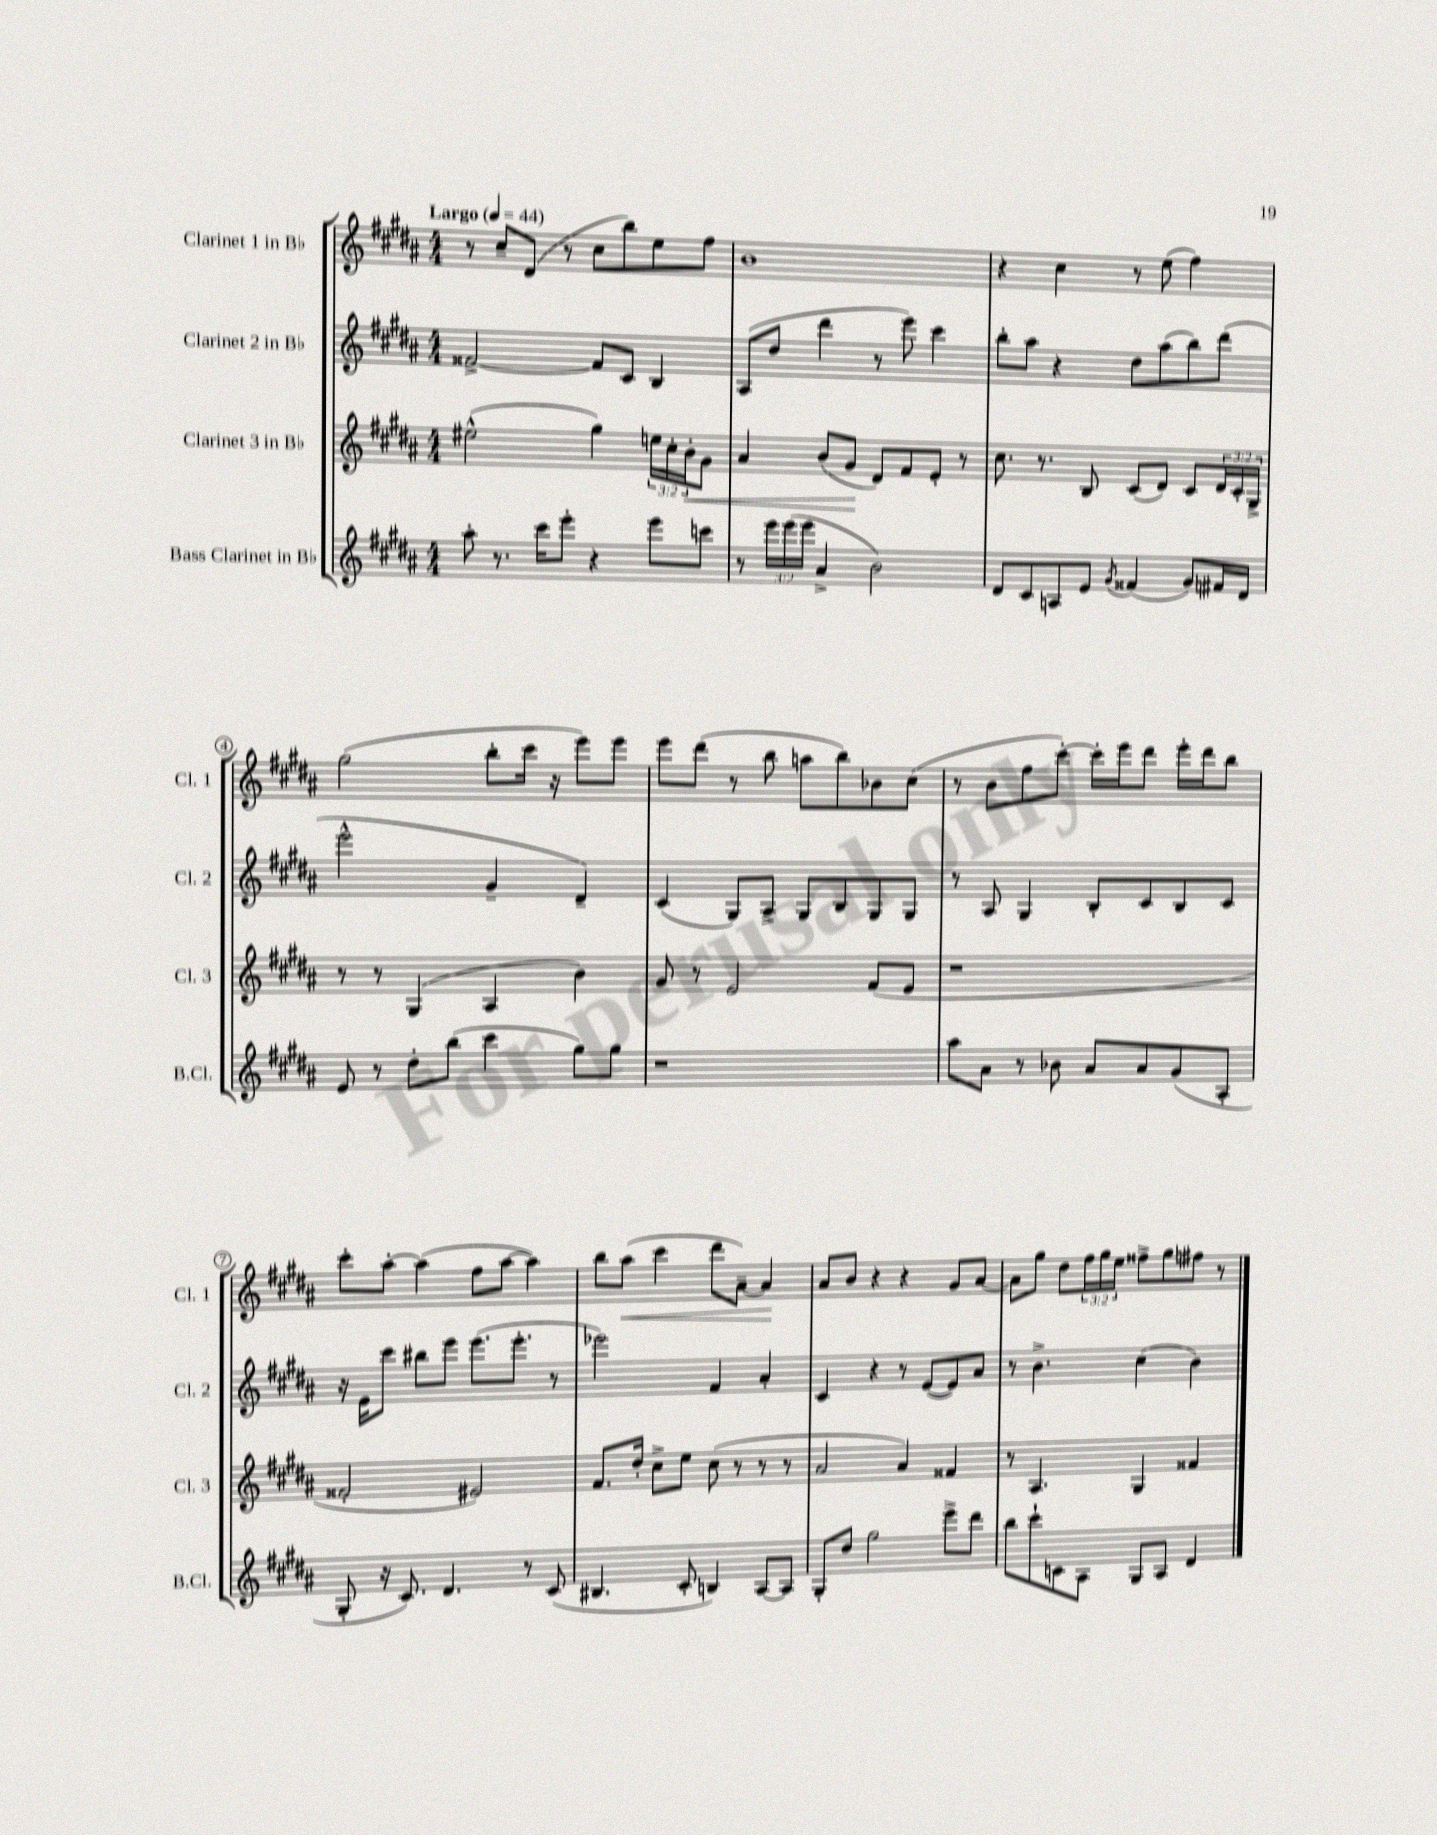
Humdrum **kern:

**kern	**kern	**dynam	**kern	**kern	**dynam
*part4	*part3	*part3	*part2	*part1	*part1
*staff4	*staff3	*staff3	*staff2	*staff1	*staff1
*I"Bass Clarinet in B♭	*I"Clarinet 3 in B♭	*	*I"Clarinet 2 in B♭	*I"Clarinet 1 in B♭	*
*I'B.Cl.	*I'Cl. 3	*	*I'Cl. 2	*I'Cl. 1	*
*clefG2	*clefG2	*	*clefG2	*clefG2	*
*k[f#c#g#d#a#]	*k[f#c#g#d#a#]	*	*k[f#c#g#d#a#]	*k[f#c#g#d#a#]	*
*M4/4	*M4/4	*	*M4/4	*M4/4	*
*MM44	*MM44	*	*MM44	*MM44	*
=1	=1	=1	=1	=1	=1
!	!	!	!	!LO:TX:a:B:t=Largo	!
8aa#'\	(2ee#X^^\	.	[2f##X^/	8r	.
8.r	.	.	.	8cc#~/L	.
.	.	.	.	(8d#/J	.
16ccc#\KL	.	.	.	.	.
8eee'\J	.	.	.	8r	.
4r	4gg#\)	.	8f##/L]	8cc#\L	.
.	.	.	8c#/J	8bb\)	.
8eee\L	24een\LL	.	4B/	8ee\	.
.	24cc#'\	.	.	.	.
!	!	!LO:HP:b	!	!	!
.	24b'\J	<	.	.	.
8cccn\J	8g#\J	.	.	8ff#\J	.
=2	=2	=2	=2	=2	=2
8r	4a#/	.	(8A#/L	1b	.
24eee\LL	.	.	8dd#/J	.	.
(24eee\	.	.	.	.	.
24eee\JJ	.	.	.	.	.
4a#^/	(8b/L	.	4ddd#\	.	.
.	8g#/J	.	.	.	.
2b\)	8d#/L)	[	8r	.	.
.	8f#/	.	8eee\)	.	.
.	8e'/J	.	4ccc#\	.	.
.	8r	.	.	.	.
=3	=3	=3	=3	=3	=3
8d#/L	8.cc#\	.	8bb'\L	4r	.
8c#/	.	.	8aa#\J	.	.
.	8.r	.	.	.	.
8An/	.	.	4r	4cc#\	.
8e/J	8B/	.	.	.	.
8qg#/	.	.	.	.	.
(4f##X/	(8c#/L	.	8dd#\L	8r	.
.	8d#/J)	.	(8aa#\	(8ee\	.
8g#/L)	8c#/L	.	8bb\)	4ff#\)	.
16f#X/L	24d#/L	.	(8ddd#\J	.	.
.	24c#'/	.	.	.	.
16d#/JJ	.	.	.	.	.
.	24G#^/JJ	.	.	.	.
!!LO:LB:g=z
=4	=4	=4	=4	=4	=4
8e/	8r	.	2eee^^\	(2gg#\	.
8r	8r	.	.	.	.
8dd#'\L	(4G#/	.	.	.	.
(8bb\J	.	.	.	.	.
4ccc#\	4A#/	.	4g#~/	8bb'\L	.
.	.	.	.	16ccc#\Jk	.
.	.	.	.	16r	.
8gg#\L)	4b\)	.	4d#~/)	8eee\L)	.
8gg#\J	.	.	.	8eee\J	.
=5	=5	=5	=5	=5	=5
1r	8g#/	.	(4c#/	8eee\L	.
.	8r	.	.	(8ddd#\J	.
.	2e/	.	8G#/L)	8r	.
.	.	.	8A#^/J	8bb\	.
.	.	.	8G#/L	8aan\L	.
.	.	.	8B/	8bb\)	.
.	(8f#/L	.	8G#/	8b-X\	.
.	8e/J	.	8G#/J	(8cc#\J	.
=6	=6	=6	=6	=6	=6
8aa#\L	1r	.	8r	8r	.
8a#\J	.	.	8A#/	8b\L	.
8r	.	.	4G#/	8ff#\	.
8b-X\	.	.	.	[8ccc#'\J)	.
8a#/L	.	.	8B'/L	16ccc#'\LL]	.
.	.	.	.	16eee\J	.
8a#/	.	.	8c#/	8ddd#\J	.
(8g#/	.	.	8B/	16eee'\LL	.
.	.	.	.	16ddd#\J	.
8A#'/J	.	.	8c#/J	8bb\J	.
!!LO:LB:g=z
=7	=7	=7	=7	=7	=7
8G#'/	2f##X'/	.	16r	8ccc#'\L	.
.	.	.	16e\KL	.	.
16r	.	.	8ccc#\J	[8aa#'\J	.
8.c#/)	.	.	.	.	.
.	.	.	8bb#X\L	(4aa#\]	.
4.d#/	.	.	8eee\J	.	.
.	2e#X/)	.	(8.eee\L	8ff#\L	.
.	.	.	.	[8aa#\J	.
.	.	.	8.eee'\J	.	.
8r	.	.	.	4aa#\])	.
(8c#/	.	.	8r	.	.
=8	=8	=8	=8	=8	=8
4.B#X/	8.f#/L	.	2eee-X\)	8bb\L	.
!	!	!	!	!	!LO:HP:b
.	.	.	.	(8aa#\J	<
.	16dd#'/Jk	.	.	.	.
.	8cc#^\L	.	.	4ccc#\	.
8c#'/	8ee\J	.	.	.	.
4Bn/)	(8cc#\	.	4f#/	8ddd#\L	.
.	8r	.	.	[8a#~\J)	.
[8A#/L	8r	.	4a#'/	4a#/]	.
8A#/J]	8r	.	.	.	.
.	.	.	.	.	[
=9	=9	=9	=9	=9	=9
8G#'/L	2a#/	.	4c#/	8a#/L	.
8dd#/J	.	.	.	8b/J	.
2gg#\	.	.	4r	4r	.
.	4a#/)	.	8r	4r	.
.	.	.	([8e/L	.	.
8eee^\L	4f##X/	.	8e/])	8g#/L	.
8ddd#\J	.	.	8a#/J	[8a#/J	.
=10	=10	=10	=10	=10	=10
8bb\L	8r	.	8r	8a#\L]	.
8ccc#`\	4.A#/	.	4.b^\	8gg#\J	.
8cn\	.	.	.	8dd#\L	.
8A#\J	.	.	.	24ff#\L	.
.	.	.	.	24gg#\	.
.	.	.	.	24ee\JJ	.
8G#/L	4G#/	.	(4cc#\	8ff##X^\L	.
8A#/J	.	.	.	8gg#\	.
4d#/	4f##X/	.	4b\)	8ff#X\J	.
.	.	.	.	8r	.
==	==	==	==	==	==
*-	*-	*-	*-	*-	*-
